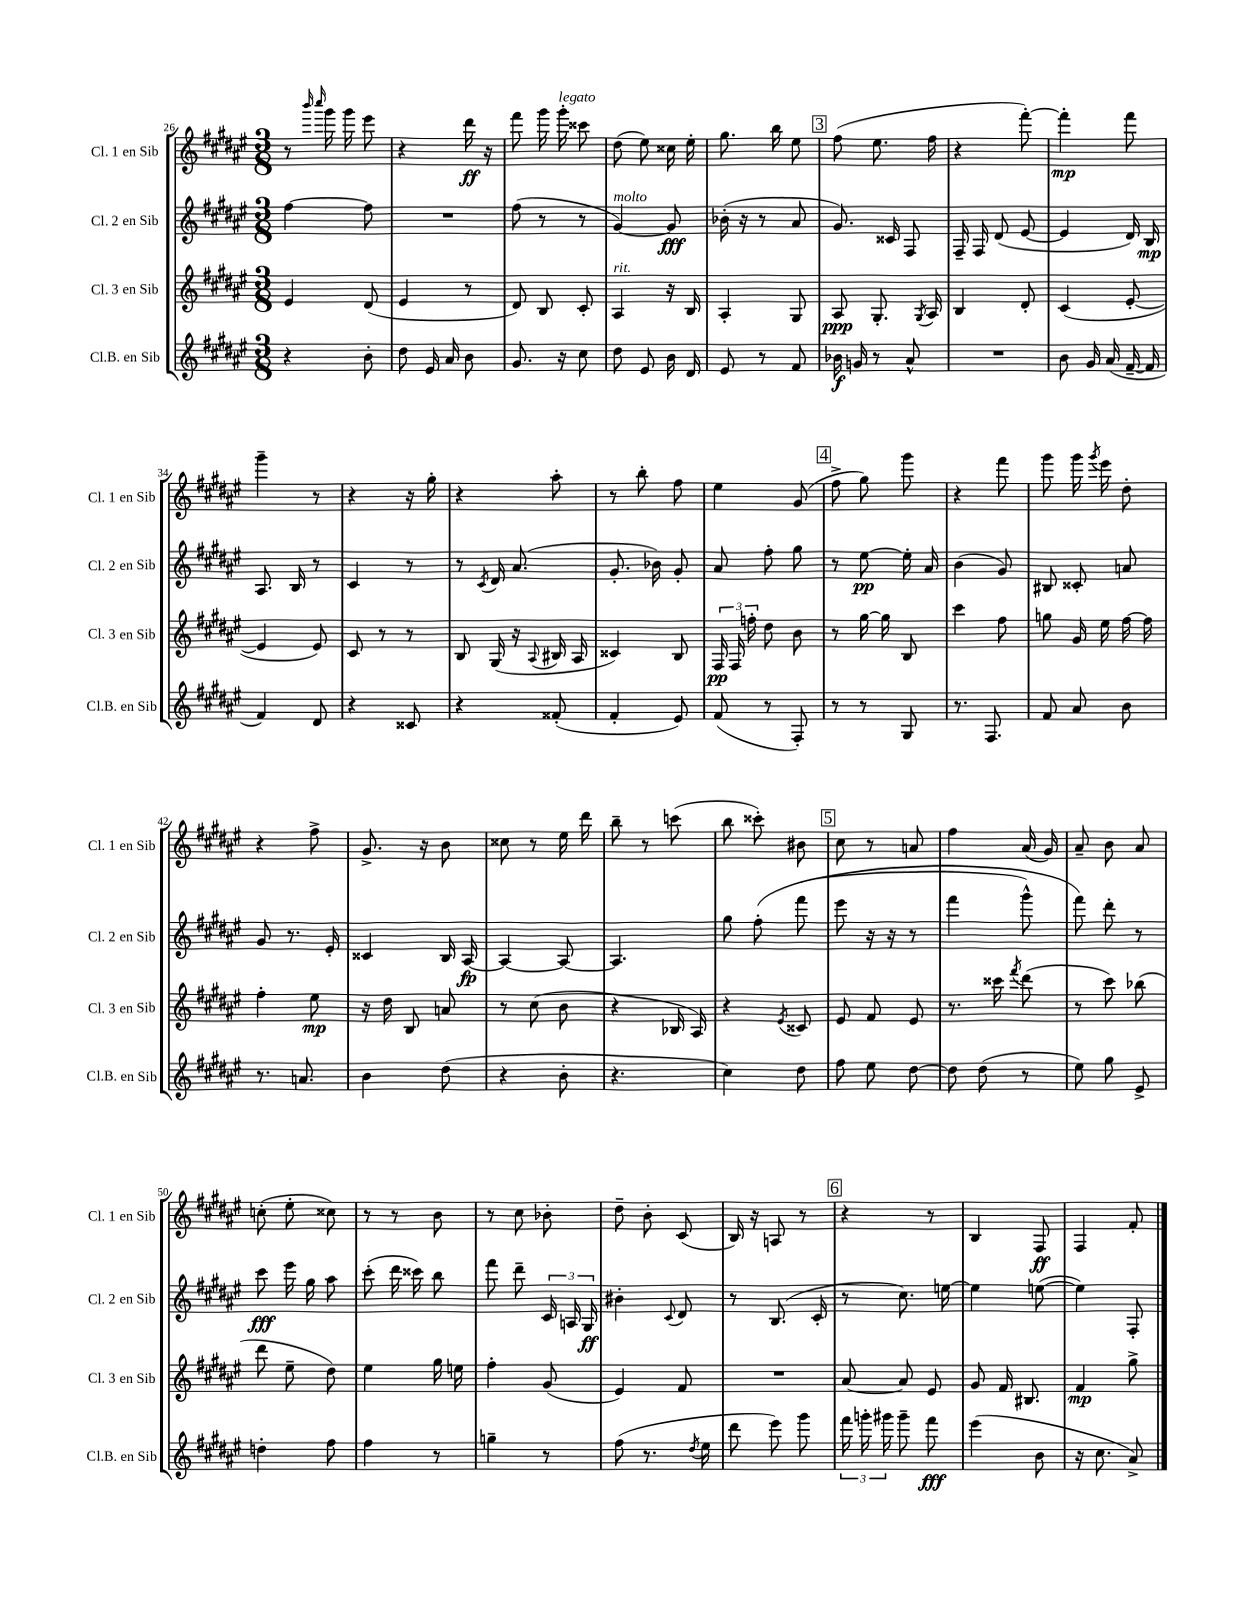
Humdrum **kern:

**kern	**dynam	**kern	**dynam	**kern	**dynam	**kern	**dynam
*part4	*part4	*part3	*part3	*part2	*part2	*part1	*part1
*staff4	*staff4	*staff3	*staff3	*staff2	*staff2	*staff1	*staff1
*I"Cl.B. en Sib	*	*I"Cl. 3 en Sib	*	*I"Cl. 2 en Sib	*	*I"Cl. 1 en Sib	*
*I'Cl.B. en Sib	*	*I'Cl. 3 en Sib	*	*I'Cl. 2 en Sib	*	*I'Cl. 1 en Sib	*
*clefG2	*	*clefG2	*	*clefG2	*	*clefG2	*
*k[f#c#g#d#a#e#]	*	*k[f#c#g#d#a#e#]	*	*k[f#c#g#d#a#e#]	*	*k[f#c#g#d#a#e#]	*
*M3/8	*	*M3/8	*	*M3/8	*	*M3/8	*
=26	=26	=26	=26	=26	=26	=26	=26
4r	.	4e#/	.	[4ff#\	.	8r	.
.	.	.	.	.	.	16qqbbb/	.
.	.	.	.	.	.	16qqcccc#/	.
.	.	.	.	.	.	16ggg#\	.
.	.	.	.	.	.	16ggg#\	.
8b'\	.	(8d#/	.	8ff#\]	.	8eee#\	.
=27	=27	=27	=27	=27	=27	=27	=27
8dd#\	.	4e#/	.	4.r	.	4r	.
16e#/	.	.	.	.	.	.	.
16a#/	.	.	.	.	.	.	.
8b\	.	8r	.	.	.	16ddd#\	ff
.	.	.	.	.	.	16r	.
=28	=28	=28	=28	=28	=28	=28	=28
8.g#/	.	8d#/)	.	(8ff#\	.	8fff#\	.
.	.	8B/	.	8r	.	16ggg#\	.
!	!	!	!	!	!	!LO:TX:a:i:t=legato	!
16r	.	.	.	.	.	16ggg#'\	.
8cc#\	.	8c#'/	.	8r	.	8ccc##X\	.
=29	=29	=29	=29	=29	=29	=29	=29
!	!	!	!	!LO:TX:a:i:t=molto	!	!	!
!	!	!LO:TX:a:i:t=rit.	!	!	!	!	!
8dd#\	.	4A#/	.	[4g#/)	.	(8dd#\	.
8e#/	.	.	.	.	.	8ee#\)	.
16b\	.	16r	.	8g#/]	fff	16cc##X\	.
16d#/	.	16B/	.	.	.	16ee#'\	.
=30	=30	=30	=30	=30	=30	=30	=30
8e#/	.	4A#'/	.	(16b-X'\	.	8.gg#\	.
.	.	.	.	16r	.	.	.
8r	.	.	.	8r	.	.	.
.	.	.	.	.	.	16bb\	.
8f#/	.	8G#/	.	8a#/	.	8ee#\	.
!!LO:REH:place=s1:t=3
=31	=31	=31	=31	=31	=31	=31	=31
16b-X\	f	8A#/	ppp	8.g#/)	.	(8ff#\	.
16gn/	.	.	.	.	.	.	.
8r	.	8.G#'/	.	.	.	8.ee#\	.
.	.	.	.	16c##X/	.	.	.
8a#^^/	.	.	.	8F#/	.	.	.
.	.	8qG#/	.	.	.	.	.
.	.	16A#/	.	.	.	16ff#\	.
=32	=32	=32	=32	=32	=32	=32	=32
4.r	.	4B/	.	16F#~/	.	4r	.
.	.	.	.	16F#/	.	.	.
.	.	.	.	(8d#/	.	.	.
.	.	8d#'/	.	[8e#/	.	[8fff#'\)	.
=33	=33	=33	=33	=33	=33	=33	=33
8b\	.	(4c#/	.	4e#/]	.	4fff#'\]	mp
16g#/	.	.	.	.	.	.	.
(16a#/	.	.	.	.	.	.	.
[16f#~/	.	[8e#'/	.	16d#/)	.	8fff#\	.
16f#/]	.	.	.	16B/	mp	.	.
!!LO:LB:g=z
=34	=34	=34	=34	=34	=34	=34	=34
4f#/)	.	4e#/]	.	8.A#/	.	4ggg#~\	.
.	.	.	.	16B/	.	.	.
8d#/	.	8e#/)	.	8r	.	8r	.
=35	=35	=35	=35	=35	=35	=35	=35
4r	.	8c#/	.	4c#/	.	4r	.
.	.	8r	.	.	.	.	.
8c##X/	.	8r	.	8r	.	16r	.
.	.	.	.	.	.	16gg#'\	.
=36	=36	=36	=36	=36	=36	=36	=36
4r	.	8B/	.	8r	.	4r	.
.	.	.	.	8qc#/	.	.	.
.	.	(16G#/	.	16d#/	.	.	.
.	.	16r	.	(8.a#/	.	.	.
.	.	8qqA#/	.	.	.	.	.
(8f##X'/	.	16B#X/	.	.	.	8aa#'\	.
.	.	16A#/	.	.	.	.	.
=37	=37	=37	=37	=37	=37	=37	=37
4f#'/	.	4c##X/)	.	8.g#'/	.	8r	.
.	.	.	.	.	.	8bb'\	.
.	.	.	.	16b-X\)	.	.	.
8e#/)	.	8B/	.	8g#'/	.	8ff#\	.
=38	=38	=38	=38	=38	=38	=38	=38
(8f#/	.	24F#/	pp	8a#/	.	4ee#\	.
.	.	24F#/	.	.	.	.	.
.	.	24ffn'\	.	.	.	.	.
8r	.	8dd#\	.	8ff#'\	.	.	.
8F#'/)	.	8b\	.	8gg#\	.	(8g#/	.
!!LO:REH:place=s1:t=4
=39	=39	=39	=39	=39	=39	=39	=39
8r	.	8r	.	8r	.	8ff#^\	.
8r	.	[16gg#\	.	[8ee#\	pp	8gg#\)	.
.	.	16gg#\]	.	.	.	.	.
8G#/	.	8B/	.	16ee#'\]	.	8ggg#\	.
.	.	.	.	16a#/	.	.	.
=40	=40	=40	=40	=40	=40	=40	=40
8.r	.	4ccc#\	.	(4b\	.	4r	.
8.F#/	.	.	.	.	.	.	.
.	.	8ff#\	.	8g#/)	.	8fff#\	.
=41	=41	=41	=41	=41	=41	=41	=41
8f#/	.	8ggn\	.	8B#X/	.	8ggg#\	.
8a#/	.	16g#/	.	8c##X'/	.	16ggg#\	.
.	.	.	.	.	.	8qggg#/	.
.	.	16ee#\	.	.	.	16eee#\	.
8b\	.	[16ff#\	.	8an/	.	8dd#'\	.
.	.	16ff#\]	.	.	.	.	.
!!LO:LB:g=z
=42	=42	=42	=42	=42	=42	=42	=42
8.r	.	4ff#'\	.	8g#/	.	4r	.
.	.	.	.	8.r	.	.	.
8.an/	.	.	.	.	.	.	.
.	.	8ee#\	mp	.	.	8ff#^\	.
.	.	.	.	16e#'/	.	.	.
=43	=43	=43	=43	=43	=43	=43	=43
4b\	.	16r	.	4c##X/	.	8.g#^/	.
.	.	16dd#\	.	.	.	.	.
.	.	8B/	.	.	.	.	.
.	.	.	.	.	.	16r	.
(8dd#\	.	8an/	.	16B/	.	8b\	.
.	.	.	.	[16A#/	fp	.	.
=44	=44	=44	=44	=44	=44	=44	=44
4r	.	8r	.	4A#/_	.	8cc##X\	.
.	.	(8cc#\	.	.	.	8r	.
8b'\	.	8b\	.	8A#/_	.	16ee#\	.
.	.	.	.	.	.	16ddd#\	.
=45	=45	=45	=45	=45	=45	=45	=45
4.r	.	4r	.	4.A#/]	.	8bb~\	.
.	.	.	.	.	.	8r	.
.	.	16B-X/	.	.	.	(8cccn\	.
.	.	16A#/)	.	.	.	.	.
=46	=46	=46	=46	=46	=46	=46	=46
4cc#\)	.	4r	.	8gg#\	.	8bb\	.
.	.	.	.	(8ff#'\	.	8ccc##X'\)	.
.	.	8qe#/	.	.	.	.	.
8dd#\	.	8c##X/	.	(8fff#\	.	8b#X\	.
!!LO:REH:place=s1:t=5
=47	=47	=47	=47	=47	=47	=47	=47
8ff#\	.	8e#/	.	8eee#\	.	8cc#\	.
8ee#\	.	8f#/	.	16r	.	8r	.
.	.	.	.	16r	.	.	.
[8dd#\	.	8e#/	.	8r	.	8an/	.
=48	=48	=48	=48	=48	=48	=48	=48
8dd#\]	.	8.r	.	4fff#\	.	4ff#\	.
(8dd#\	.	.	.	.	.	.	.
.	.	16ccc##X\	.	.	.	.	.
.	.	8qfff#/	.	.	.	.	.
8r	.	(8ddd#\	.	8ggg#^^\)	.	(16a#/	.
.	.	.	.	.	.	16g#/)	.
=49	=49	=49	=49	=49	=49	=49	=49
8ee#\)	.	8r	.	8fff#\)	.	8a#~/	.
8gg#\	.	8ccc#\)	.	8ddd#'\	.	8b\	.
8e#^/	.	(8bb-X\	.	8r	.	8a#/	.
!!LO:LB:g=z
=50	=50	=50	=50	=50	=50	=50	=50
4ddn'\	.	8ddd#\	.	8ccc#\	fff	(8ccn'\	.
.	.	8ee#~\	.	16eee#\	.	8ee#'\	.
.	.	.	.	16gg#\	.	.	.
8ff#\	.	8dd#\)	.	8aa#\	.	8cc##X\)	.
=51	=51	=51	=51	=51	=51	=51	=51
4ff#\	.	4ee#\	.	(8ccc#'\	.	8r	.
.	.	.	.	16ddd#\	.	8r	.
.	.	.	.	16ccc##X\)	.	.	.
8r	.	16gg#\	.	8bb\	.	8b\	.
.	.	16een\	.	.	.	.	.
=52	=52	=52	=52	=52	=52	=52	=52
4ggn~\	.	4ff#'\	.	8fff#\	.	8r	.
.	.	.	.	8ddd#~\	.	8cc#\	.
8r	.	(8g#/	.	24c#/	.	8b-X'\	.
.	.	.	.	24An/	.	.	.
.	.	.	.	24G#/	ff	.	.
=53	=53	=53	=53	=53	=53	=53	=53
(8ff#\	.	4e#/)	.	4b#X'\	.	8dd#~\	.
8.r	.	.	.	.	.	8b'\	.
.	.	.	.	8qqc#/	.	.	.
.	.	8f#/	.	8d#/	.	(8c#/	.
8qdd#/	.	.	.	.	.	.	.
16ee#\	.	.	.	.	.	.	.
=54	=54	=54	=54	=54	=54	=54	=54
8ddd#\	.	4.r	.	8r	.	16B/)	.
.	.	.	.	.	.	16r	.
8eee#\)	.	.	.	(8.B/	.	8An/	.
8ggg#\	.	.	.	.	.	8r	.
.	.	.	.	16c#'/	.	.	.
!!LO:REH:place=s1:t=6
=55	=55	=55	=55	=55	=55	=55	=55
24fff#\	.	[8a#/	.	8r	.	4r	.
24gggn'\	.	.	.	.	.	.	.
24ggg#X\	.	.	.	.	.	.	.
8ggg#~\	.	8a#/]	.	8.cc#\)	.	.	.
8fff#\	fff	8e#/	.	.	.	8r	.
.	.	.	.	[16een\	.	.	.
=56	=56	=56	=56	=56	=56	=56	=56
(4eee#\	.	8g#/	.	4ee\]	.	4B/	.
.	.	16f#/	.	.	.	.	.
.	.	8.B#X/	.	.	.	.	.
8b\	.	.	.	([8een\	.	8F#/	ff
=57	=57	=57	=57	=57	=57	=57	=57
16r	.	4f#/	mp	4ee\])	.	4F#/	.
8.cc#\	.	.	.	.	.	.	.
8a#^/)	.	8gg#^\	.	8F#'/	.	8f#'/	.
==	==	==	==	==	==	==	==
*-	*-	*-	*-	*-	*-	*-	*-
